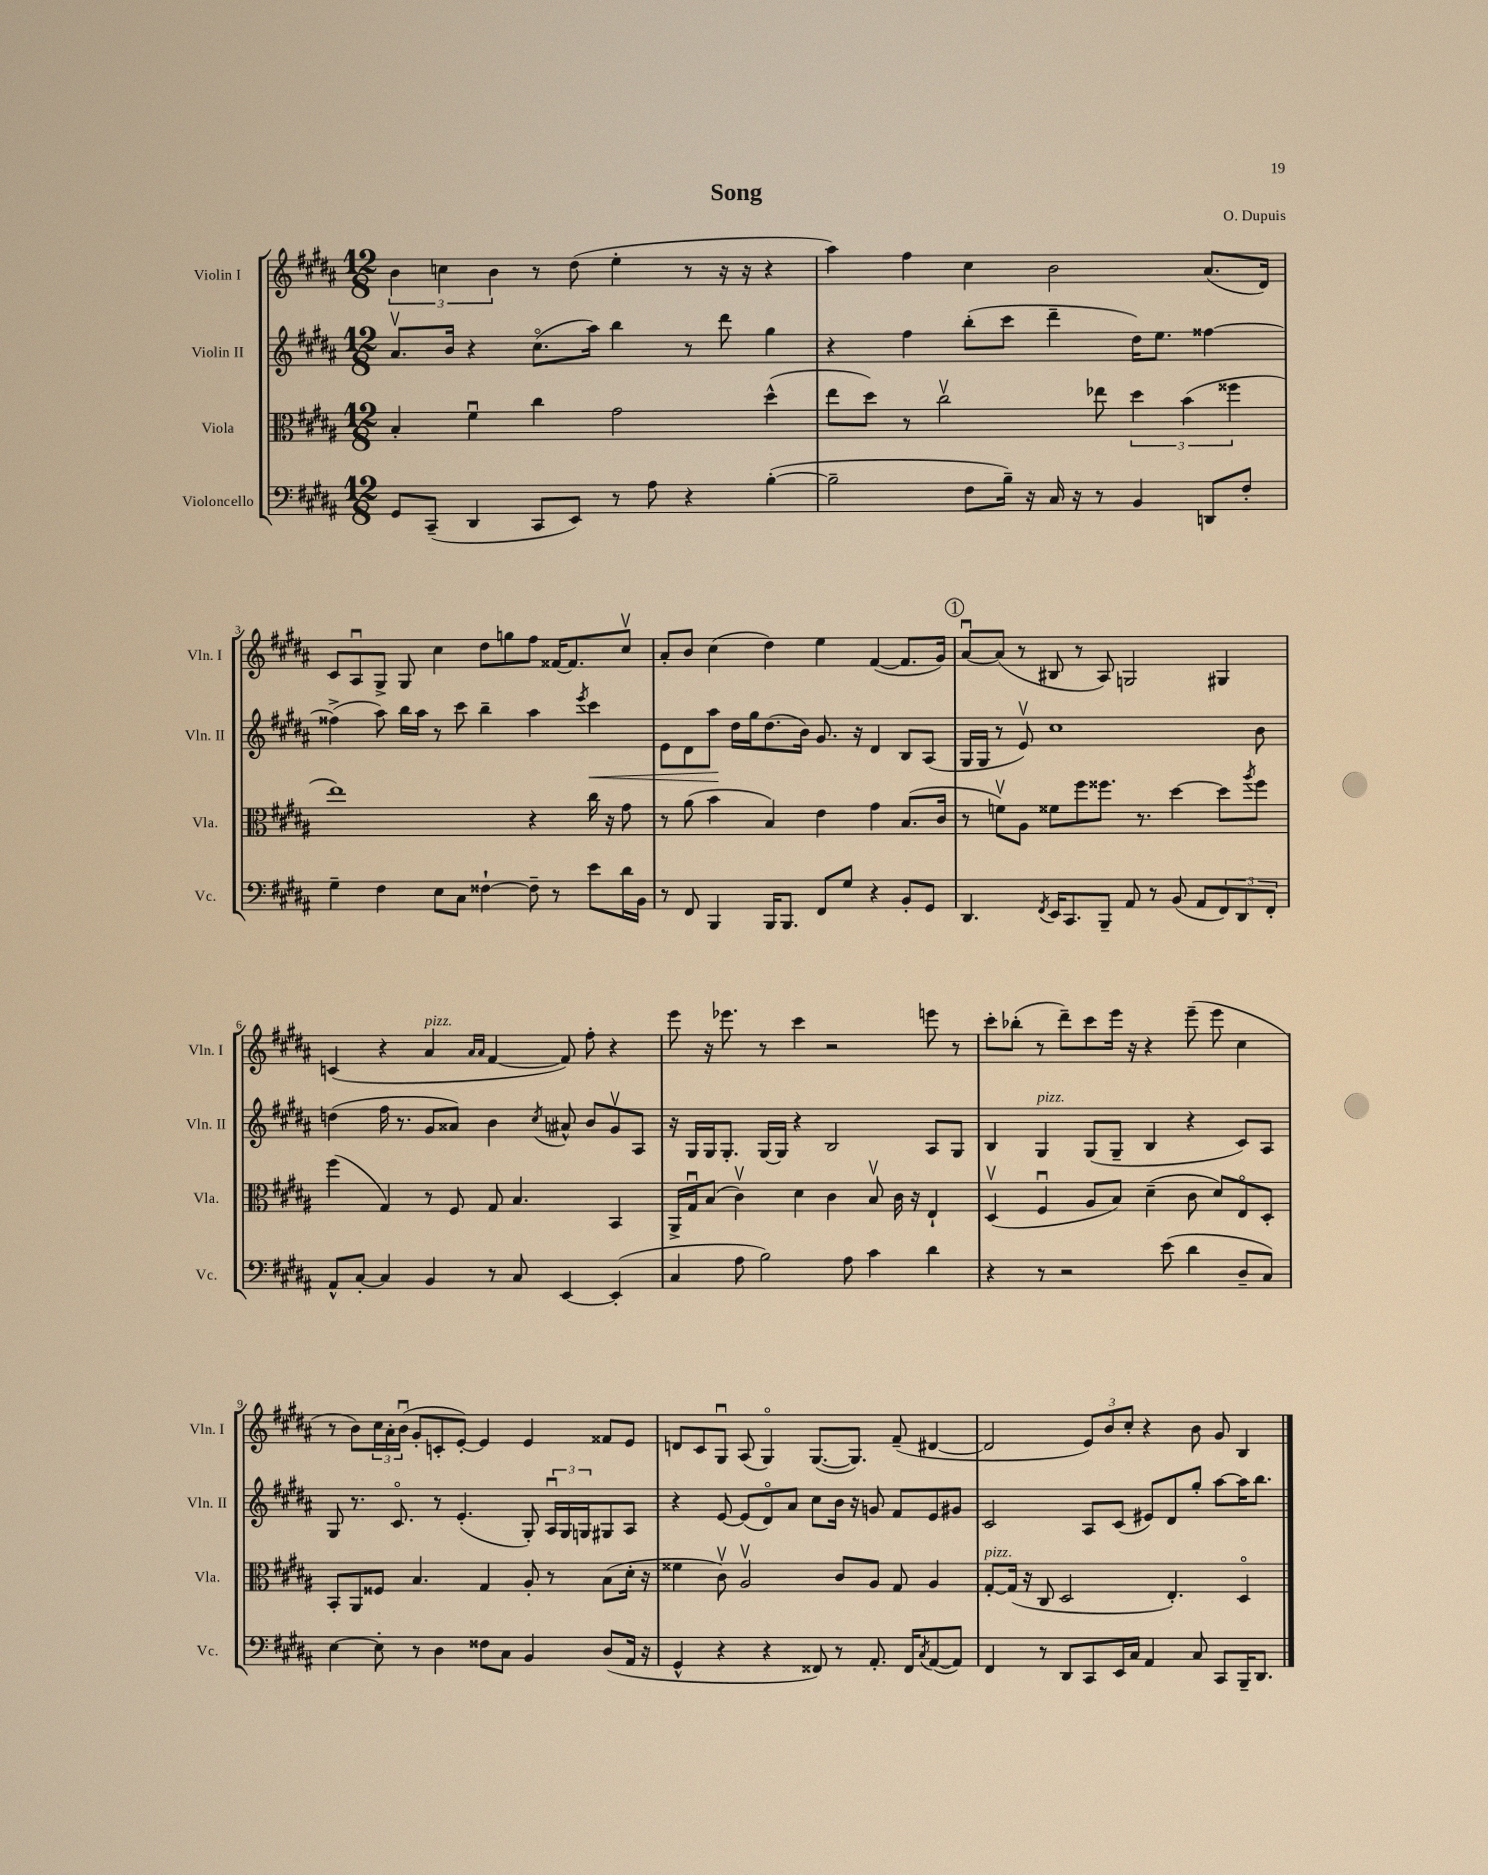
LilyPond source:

\header { title = "Song" composer = "O. Dupuis" }
<<
\new StaffGroup <<
\new Staff = "s0" \with { instrumentName = "Violin I" shortInstrumentName = "Vln. I" } {
    \clef treble \key b \major \numericTimeSignature \time 12/8
    \tuplet 3/2 { b'4 c''4 b'4 } r8 dis''8( e''4-. r8 r16 r16 r4 |
    ais''4) fis''4 cis''4 b'2 ais'8.( dis'16) |
    cis'8 ais8\downbow gis8-> gis8 cis''4 dis''8 g''8 fis''8 fisis'16~ fisis'8. cis''8\upbow |
    ais'8-. b'8 cis''4( dis''4) e''4 fis'4~( fis'8. gis'16) |
    \mark \markup { \circle "1" } ais'8~\downbow ais'8( r8 bis8 r8 ais8) g2 gis4 |
    c'4( r4 ais'4^\markup { \italic "pizz." } \grace { ais'16 ais'16 } fis'4~ fis'8) fis''8-. r4 |
    e'''8 r16 ees'''8. r8 cis'''4 r2 e'''8 r8 |
    cis'''8-. bes''8-.( r8 dis'''8--) cis'''8 e'''16 r16 r4 e'''8--( e'''8 cis''4 |
    r8 b'8) \tuplet 3/2 { cis''16 ais'16-. b'16\downbow( } gis'8-. c'8-. e'8~-.) e'4 e'4 fisis'8 e'8 |
    d'8 cis'8 gis8\downbow ais8( gis4\flageolet) gis8.~( gis8.) fis'8--( dis'4~ |
    dis'2 \tuplet 3/2 { e'8) b'8 cis''8-. } r4 b'8 gis'8 b4 \bar "|." |
}
\new Staff = "s1" \with { instrumentName = "Violin II" shortInstrumentName = "Vln. II" } {
    \clef treble \key b \major \numericTimeSignature \time 12/8
    ais'8.\upbow b'16 r4 cis''8.\flageolet( ais''16) b''4 r8 dis'''8 gis''4 |
    r4 fis''4 b''8-.( cis'''8 dis'''4-- dis''16) e''8. fisis''4~ |
    fisis''4->( ais''8) b''16 ais''16 r8 cis'''8 b''4-- ais''4 \acciaccatura { e'''8 } cis'''4\< |
    e'8 dis'8 ais''8\! dis''16 gis''16 dis''8.( b'16) gis'8. r16 dis'4 b8 ais8( |
    \mark \markup { \circle "1" } gis16 gis16 r8 e'8\upbow) cis''1 b'8 |
    d''4( fis''16 r8. gis'8 aisis'8) b'4 \acciaccatura { cis''8 } ais'8-^ b'8 gis'8\upbow ais8 |
    r16 gis16 gis16 gis8.-. gis16~ gis16 r4 b2 ais8 gis8 |
    b4 gis4^\markup { \italic "pizz." } gis8( gis8-- b4 r4 cis'8) ais8 |
    gis8 r8. cis'8.\flageolet r8 e'4.-.( gis8-.) \tuplet 3/2 { ais16\downbow gis16 g16 } gis8 ais8 |
    r4 e'8~ e'8( dis'8\flageolet) ais'8 cis''8 b'16 r16 g'8 fis'8 e'8 gis'8 |
    cis'2 ais8 cis'8( eis'8) dis'8 gis''8-. ais''8~ ais''16 b''8. \bar "|." |
}
\new Staff = "s2" \with { instrumentName = "Viola" shortInstrumentName = "Vla." } {
    \clef alto \key b \major \numericTimeSignature \time 12/8
    b4-. fis'4\downbow cis''4 gis'2 dis''4-^( |
    e''8 dis''8) r8 cis''2\upbow ees''8 \tuplet 3/2 { dis''4 b'4( fisis''4 } |
    e''1) r4 cis''16 r16 gis'8 |
    r8 ais'8( b'4 b4) e'4 gis'4 b8.( cis'16 |
    \mark \markup { \circle "1" } r8 f'8\upbow) ais8 fisis'8 fis''8 fisis''8. r8. dis''4~ dis''8 \acciaccatura { ais''8 } fisis''8 |
    fis''4( gis4) r8 fis8 gis8 b4. b,4 |
    ais,16-> gis16\downbow b8( cis'4\upbow) dis'4 cis'4 b8\upbow cis'16 r16 e4-! |
    dis4\upbow( fis4\downbow ais8 b8) dis'4--( cis'8 dis'8) e8\flageolet dis8-. |
    b,8-. ais,8 fisis8 b4. gis4 ais8-. r8 b8( dis'16-. r16 |
    fisis'4 cis'8\upbow) ais2\upbow cis'8 ais8 gis8 ais4 |
    gis8~-.^\markup { \italic "pizz." } gis16( r16 cis8 dis2 e4.-.) dis4\flageolet \bar "|." |
}
\new Staff = "s3" \with { instrumentName = "Violoncello" shortInstrumentName = "Vc." } {
    \clef bass \key b \major \numericTimeSignature \time 12/8
    gis,8 cis,8--( dis,4 cis,8 e,8) r8 ais8 r4 b4~-.( |
    b2-- fis8 b16--) r16 cis16 r16 r8 b,4 d,8 fis8-. |
    gis4-- fis4 e8 cis8 fisis4~-! fisis8-- r8 e'8 dis'16 b,16 |
    r8 fis,8 b,,4 b,,16 b,,8. fis,8 gis8 r4 b,8-. gis,8 |
    \mark \markup { \circle "1" } dis,4. \acciaccatura { fis,8 } e,16 cis,8. b,,8-- ais,8 r8 b,8( ais,8 \tuplet 3/2 { fis,8) dis,8 fis,8-. } |
    ais,8-^ cis8~-. cis4 b,4 r8 cis8 e,4~ e,4-.( |
    cis4 ais8 b2) ais8 cis'4 dis'4 |
    r4 r8 r2 e'8( dis'4 dis8-- cis8) |
    e4~ e8-. r8 dis4 fisis8 cis8 b,4 dis8( ais,16 r16 |
    gis,4-^ r4 r4 fisis,8) r8 ais,8.-. fisis,16 \acciaccatura { cis8 } ais,8~( ais,8) |
    fis,4 r8 dis,8 cis,8 e,16 cis16 ais,4 cis8 cis,8 b,,16-- dis,8. \bar "|." |
}
>>
>>
